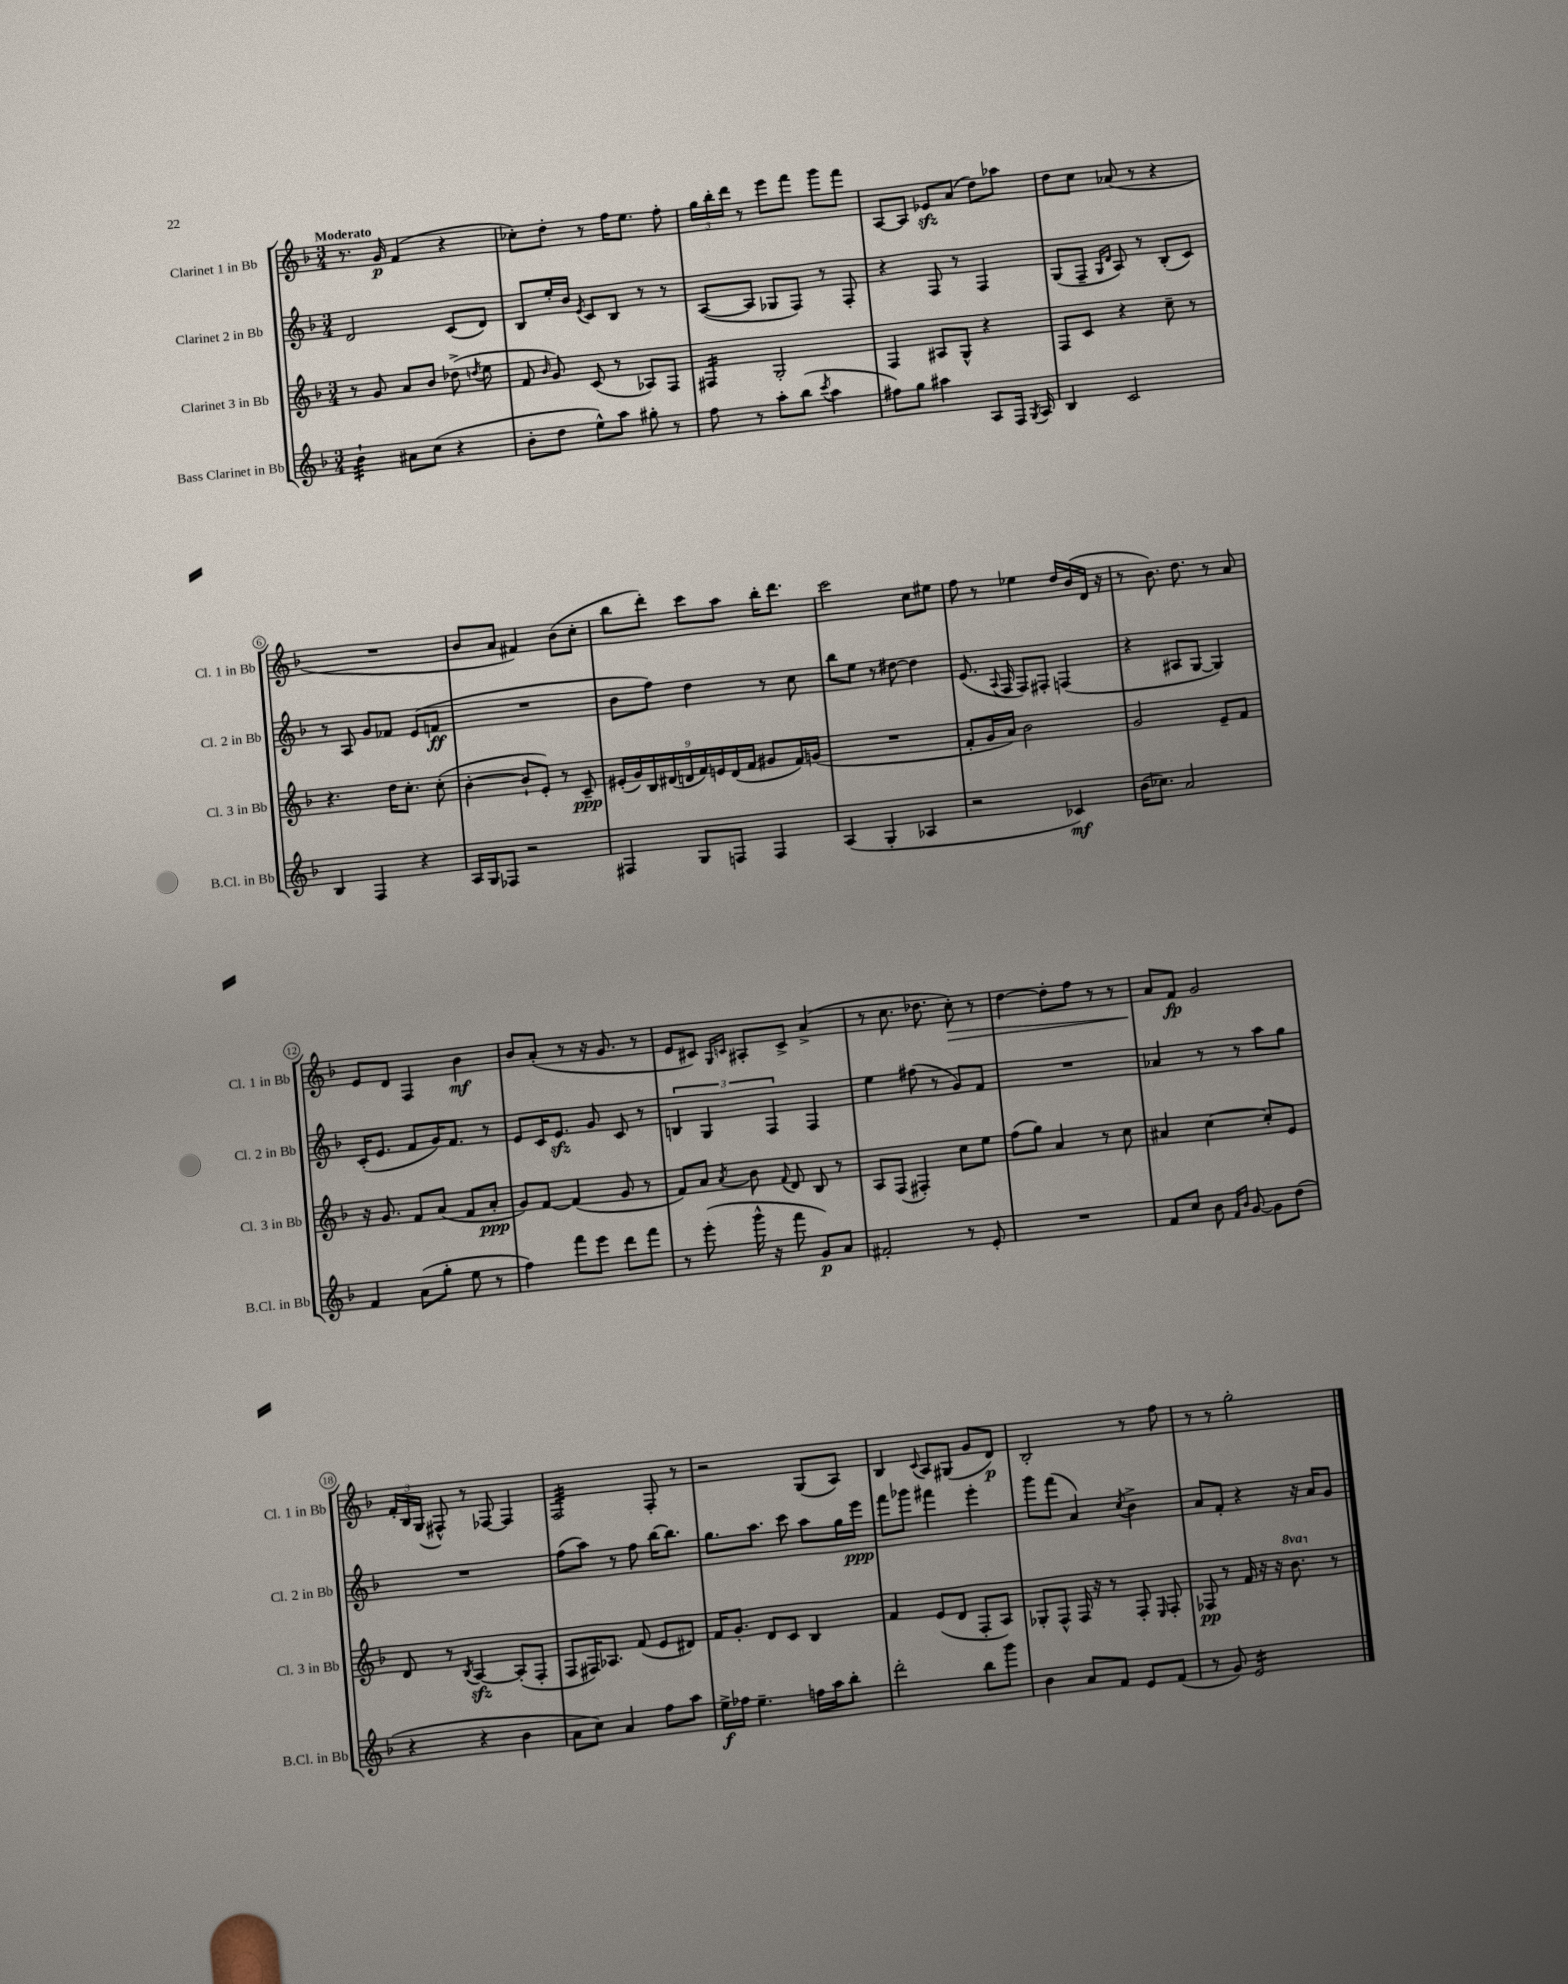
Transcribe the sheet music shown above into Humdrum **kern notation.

**kern	**kern	**kern	**kern
*staff4	*staff3	*staff2	*staff1
*clefG2	*clefG2	*clefG2	*clefG2
*k[b-]	*k[b-]	*k[b-]	*k[b-]
*M3/4	*M3/4	*M3/4	*M3/4
4b-`\	8r	2d/	8.r
.	8g/	.	.
.	.	.	16g/
8a#\L	8a/L	.	(4f/
(8cc\J	8b-/J	.	.
4r	(8dd-^\	(8c/L	4r
.	8qdd/	.	.
.	8ee\	8d/J)	.
=	=	=	=
8b-'\L	8f/	8B-/L	8cc-'\L)
.	16qqb-/	.	.
8dd\J	8g/)	16ee'/L	8dd'\J
.	.	16b-/JJ	.
.	.	8qe/	.
8ee^^\L)	(8c/	8c/L	8r
8aa\J	8r	8B-/J	16ff\LK
.	.	.	8.ee\J
8gg#'\	8A-/L)	8r	.
8r	8F/J	8r	8ff'\
=	=	=	=
8ff\	4F#/	([8A/L	24gg\LL
.	.	.	24bb-'\
.	.	.	24ddd\JJ
8r	.	8A/]J	8r
8aa'\L	2G'/	8G-/L	8eee\L
(8bb-\J	.	8F/J)	8fff\J
8qccc/	.	.	.
4aa\	.	8r	8ggg\L
.	.	8F'/	8fff\J
=	=	=	=
8ff#\L)	4F/	4r	[8A/L
8gg\J	.	.	8A/]J
4aa#\	8A#/L	8F/	8e-/L
.	8G^^/J	8r	(8a/J
8A/L	4r	4F/	8dd\L)
16F/Jk	.	.	8aa-\J
8qG/	.	.	.
16A/	.	.	.
=	=	=	=
4B-/	8F/L	(8G/L	8dd\L
.	8c/J	8F~/J	8cc\J
.	.	16qqG/LL	.
.	.	16qqd/JJ	.
2c/	4r	8A/)	(8a-/
.	.	8r	8r
.	8cc~\	(8B-'/L	4r
.	8r	8c/J)	.
=	=	=	=
4B-/	4.r	8r	2.r
.	.	8A/	.
4F/	.	8g/L	.
.	16dd\LK	8f-/J	.
.	8.cc'\J	.	.
4r	.	(8e/L	.
.	(8cc'\	8f/J	.
=	=	=	=
16A/LL	[4b-'\	2.r	8b-/L
16G/J	.	.	.
8F-/J	.	.	8a/J
2r	8b-`/]L	.	4f#/)
.	8e'/J)	.	.
.	8r	.	(8b-\L
.	8c~/	.	8cc'\J
=	=	=	=
4F#/	(18e#'/LL	8b-\L	8bb-\L
.	18g/)	.	.
.	18B-/	.	.
.	.	8ff\J)	8ddd'\J)
.	(18d#/	.	.
.	18d/	.	.
8G/L	.	4dd\	8ccc\L
.	18f/)	.	.
.	18e/	.	.
8F/J	.	.	8aa\J
.	(18d/	.	.
.	18f/JJ	.	.
4F/	8g#/L	8r	16bb-'\LK
.	.	.	8.ddd\J
.	16f/L)	8cc\	.
.	(16g/JJ	.	.
=	=	=	=
(4A/	2.r	8bb-\L	2ccc\
.	.	8ee\J	.
4G'/	.	8r	.
.	.	[8dd#\	.
4A-/	.	4dd#\]	8cc\L
.	.	.	8ee#\J
=	=	=	=
2r	8f'/L	(8.e/	8ff\
.	16g/L	.	8r
.	.	8qqA/	.
.	16a/JJ)	16F/	.
.	2b-\	8F/L)	4ee-\
.	.	8F#'/J	.
4c-/)	.	(4F/	16dd/LL
.	.	.	(16b-/
.	.	.	16d/JJ
.	.	.	16r
=	=	=	=
(16b-\LK	2g/	4r	8r
8.cc-\J)	.	.	.
.	.	.	8.b-\)
2a/	.	8A#/L	.
.	.	.	8.dd\
.	.	[8G/J	.
.	8e~/L	4G/])	8r
.	8f/J	.	8a/
=	=	=	=
4f/	16r	(16c'/LK	8e/L
.	8.g/	8.e/J	.
.	.	.	8d/J
(8a\L	8f/L	8f/L	4F/
8gg'\J	(8a/J	16g/K)	.
.	.	8.f/J	.
8ee\	8f/L	.	4b-\
8r	8a'/J	8r	.
=	=	=	=
4ff\)	8g/L)	8e/L	8b-/L
.	[8f/J	16c/K	(8a'/J
.	.	8.e/J	.
8fff\L	(4f/]	.	8r
8eee\J	.	8g/	16r
.	.	.	8.g/
8ddd\L	8g/	8c/	.
8fff\J	8r	8r	8r
=	=	=	=
8r	8f/L)	6B/	8e/L
(8eee'\	8a/J	.	8c#/J)
.	.	6G/	.
.	.	.	16qqG/LL
.	8qa/	.	16qqc/JJ
16ggg^^\	8b-\	.	8A#'/L
16r	.	.	.
.	.	6F/	.
.	8qqf/	.	.
8fff\	8d/	.	8c^/J
8g/L)	8B-/	4F/	(4a^/
8a/J	8r	.	.
=	=	=	=
2f#'/	8A/L	4ee\	8r
.	(8F/J	.	8.cc\
.	4F#'/)	(8ff#\	.
.	.	.	8.dd-\
.	.	8r	.
8r	8cc\L	8g/L)	8cc'\)
8e'/	8ee\J	8f/J	8r
=	=	=	=
2.r	(8ff\L	2.r	[4dd\
.	8gg\J)	.	.
.	4a/	.	8dd'\]L
.	.	.	8ff\J
.	8r	.	8r
.	8cc\	.	8r
=	=	=	=
8f/L	4a#/	4a-/	8a/L
8cc/J	.	.	8f/J
8b-\	[4cc\	8r	2g/
16qqf/LL	.	.	.
16qqb-/JJ	.	.	.
[8g/	.	8r	.
8g\]L	8cc'/]L	8aa\L	.
(8dd\J	8e/J	8gg\J	.
=	=	=	=
4r	8d/	2.r	24f'/LL
.	.	.	24B-/
.	.	.	(24G/JJ
.	8r	.	8F#^^/)
.	8qB-/	.	.
4r	[4A/	.	8r
.	.	.	[8F-/
4b-\	(8A'/]L	.	4F-/]
.	8F'/J	.	.
=	=	=	=
8a\L	8F/L	(8ff\L	2F/
8cc\J)	16F#/K)	8aa\J)	.
.	8.A-/J	.	.
4a/	.	8r	.
.	(8f/	8ff\	.
8ff\L	8e/L	[16bb-\LK	8F'/
.	.	8.bb-\]J	.
8aa\J	8d#/J)	.	8r
=	=	=	=
16ee^\LL	16f/LK	8.gg\L	2r
16ff-\JJ	8.g'/J	.	.
4.ee~\	.	.	.
.	.	8.aa\J	.
.	8d/L	.	.
.	8c/J	8ccc\	.
16ff\LL	4B-/	8aa\L	(8G/L
16aa\J	.	.	.
8bb-'\J	.	16gg\L	8A/J)
.	.	16eee\JJ	.
=	=	=	=
2ddd'\	4f/	8fff\L	4B-/
.	.	8ggg-\J	.
.	.	.	8qqc/
.	(8e/L	4fff#\	8A/L
.	8d/J	.	(8G#/J
8bb-\L	8F'/L	4eee'\	8g/L
8ggg\J	8A/J)	.	8d/J)
=	=	=	=
4b-\	8G-'/L	8ggg\L	2B-'/
.	8F^^/J	(8fff\J	.
8a/L	16F/	4a/)	.
.	16r	.	.
8f/J	8r	.	.
.	.	8qcc/	.
8e/L	8F'/	4b-^\	8r
.	16qqE/	.	.
(8f/J	8F'/	.	8ff\
=	=	=	=
8r	8F-/	8a/L	8r
8g/)	8r	8f'/J	8r
2e/	16f/	4r	2gg'\
.	16r	.	.
.	16r	.	.
.	8.bb-\	.	.
.	.	16r	.
.	.	16a/LK	.
.	8r	8g/J	.
==	==	==	==
*-	*-	*-	*-
